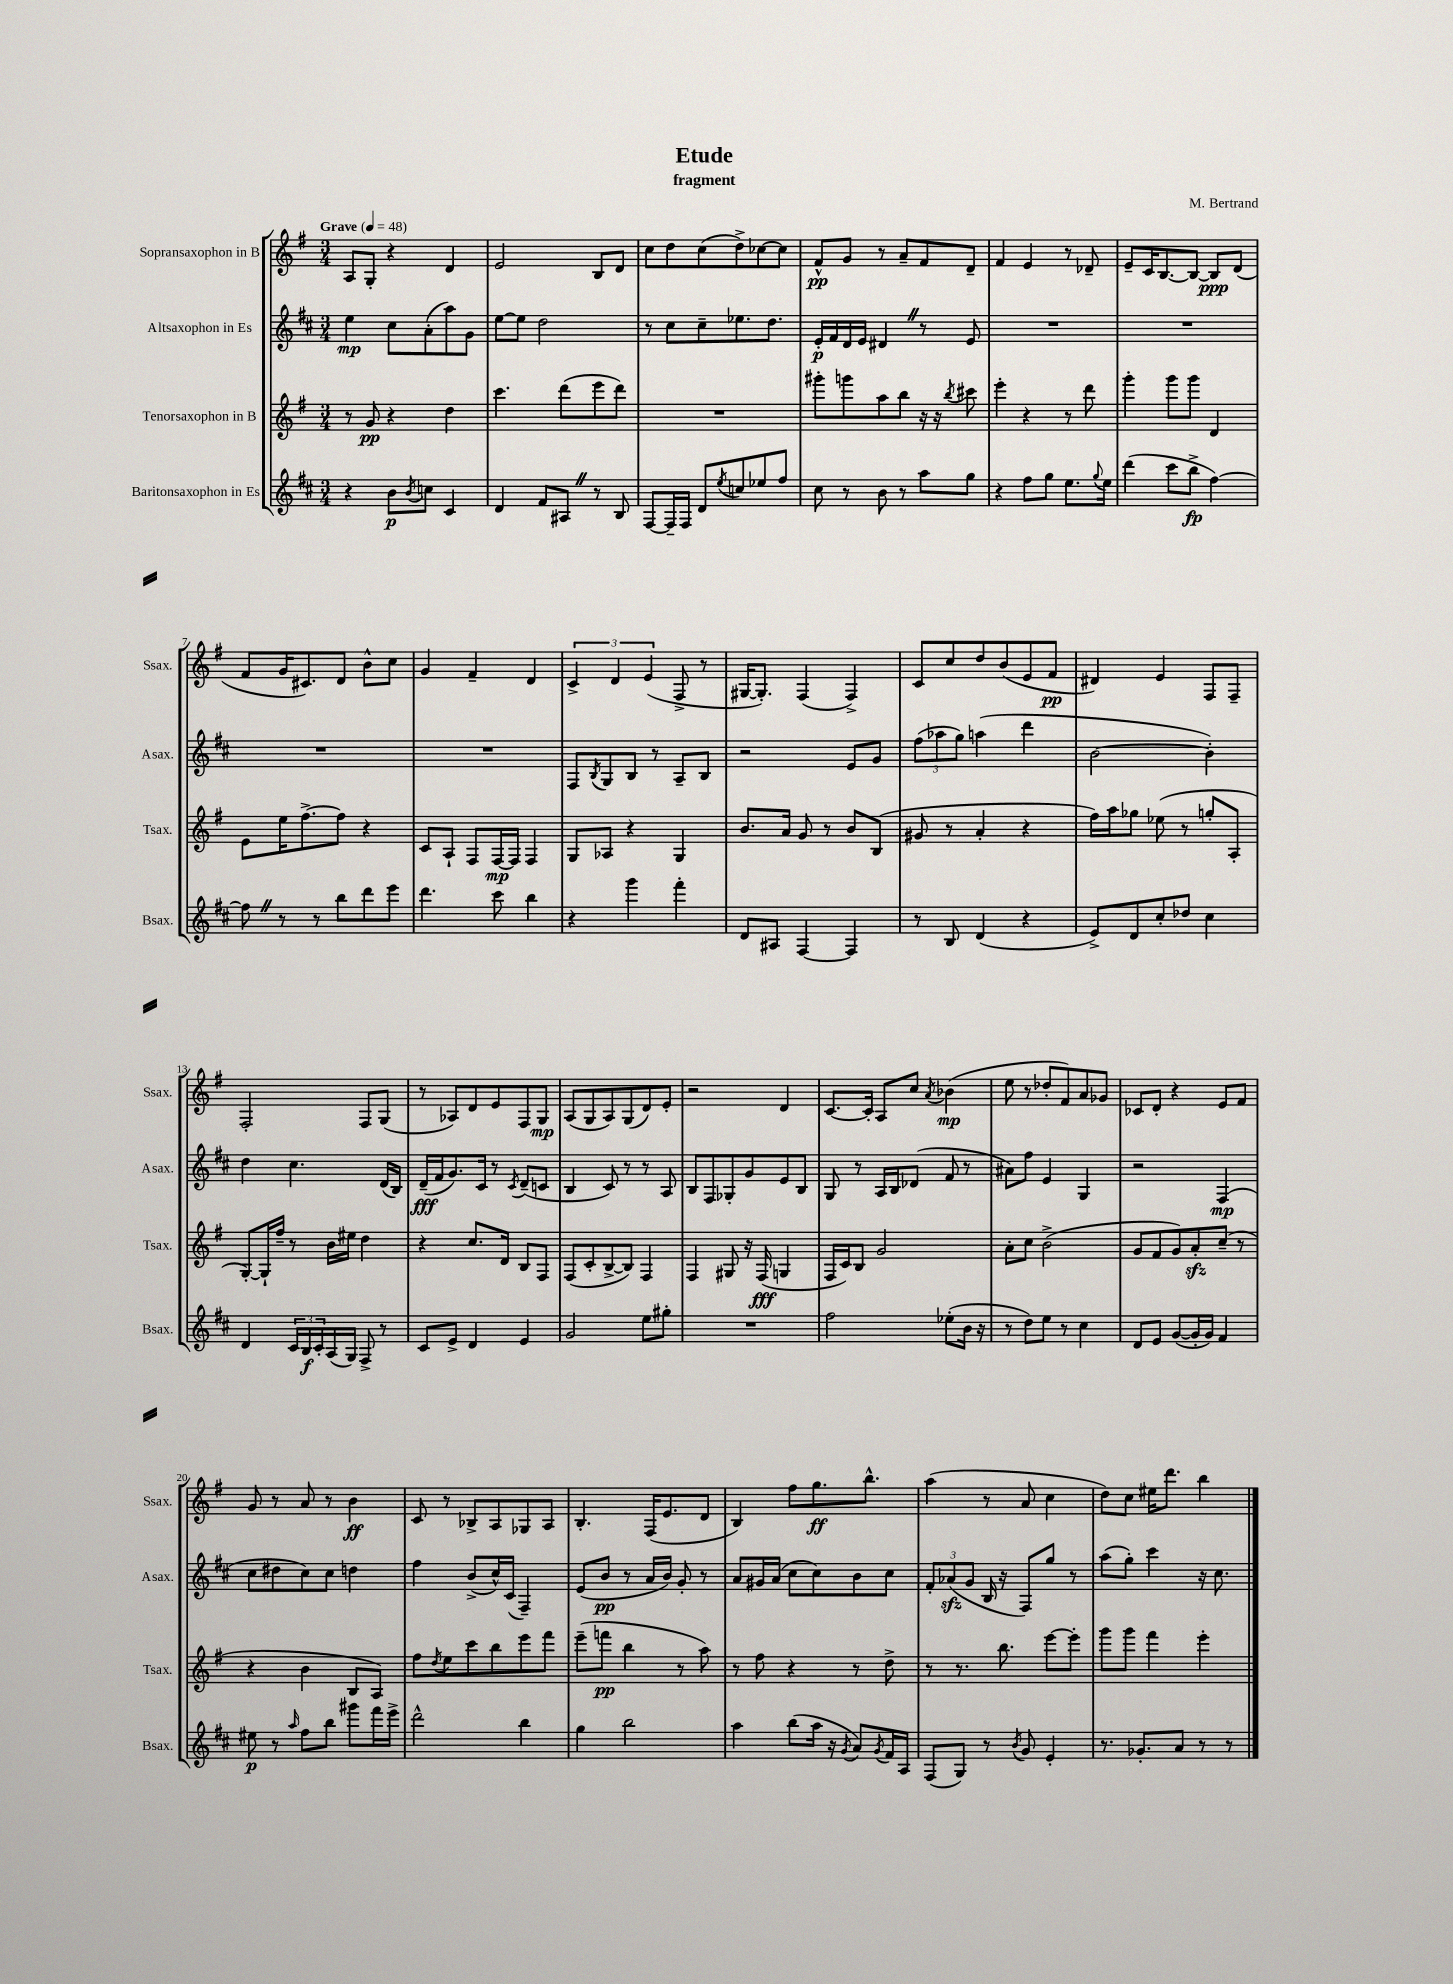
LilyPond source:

\header { title = "Etude" composer = "M. Bertrand" subtitle = "fragment" }
<<
\new StaffGroup <<
\new Staff = "s0" \with { instrumentName = "Sopransaxophon in B" shortInstrumentName = "Ssax." } {
    \clef treble \key g \major \numericTimeSignature \time 3/4 \tempo "Grave" 4 = 48
    a8 g8-. r4 d'4 |
    e'2 b8 d'8 |
    c''8 d''8 c''8( d''8->) ces''8~ ces''8 |
    fis'8-^\pp g'8 r8 a'8-- fis'8 d'8-- |
    fis'4 e'4 r8 des'8-- |
    e'8-- c'16 b8.~ b8~ b8\ppp d'8( |
    fis'8 g'16 cis'8.) d'8 b'8-^ c''8 |
    g'4 fis'4-- d'4 |
    \tuplet 3/2 { c'4-> d'4 e'4( } fis8-> r8 |
    gis16~ gis8.-.) fis4( fis4->) |
    c'8 c''8 d''8 b'8( e'8 fis'8\pp |
    dis'4) e'4 fis8 fis8-- |
    fis2-. fis8 g8( |
    r8 aes8) d'8 e'8 fis8 g8\mp |
    a8( g8 a8) g8( d'8) e'8-. |
    r2 d'4 |
    c'8.~ c'16-. a8 c''8 \acciaccatura { a'8 } bes'4\mp( |
    e''8 r8 des''8-. fis'8) a'8 ges'8 |
    ces'8 d'8-. r4 e'8 fis'8 |
    g'8 r8 a'8 r8 b'4\ff |
    c'8 r8 bes8-> a8 ges8 a8 |
    b4.-. fis16( e'8. d'8 |
    b4) fis''8 g''8.\ff b''8.-^ |
    a''4( r8 a'8 c''4 |
    d''8) c''8 eis''16 d'''8. b''4 \bar "|." |
}
\new Staff = "s1" \with { instrumentName = "Altsaxophon in Es" shortInstrumentName = "Asax." } {
    \clef treble \key d \major \numericTimeSignature \time 3/4
    e''4\mp cis''8 a'8-.( a''8) g'8 |
    e''8~ e''8 d''2 |
    r8 cis''8 cis''8-- ees''8. d''8. |
    e'16-.\p fis'16 d'16 e'16 dis'4 \once \override BreathingSign.text = \markup { \musicglyph "scripts.caesura.straight" } \breathe r8 e'8 |
    R2. |
    R2. |
    R2. |
    R2. |
    fis8 \acciaccatura { b8 } g8 b8 r8 a8-- b8 |
    r2 e'8 g'8 |
    \tuplet 3/2 { fis''8( aes''8 g''8) } a''4( d'''4 |
    b'2~ b'4-.) |
    d''4 cis''4. d'16( b16) |
    d'16--\fff( fis'16 g'8.) cis'16 r8 \acciaccatura { cis'8 } d'8--( c'8 |
    b4 cis'8) r8 r8 a8 |
    b8 fis8 ges8-. g'8 e'8 b8 |
    g8 r8 a16 b16 des'8( fis'8 r8 |
    ais'8) fis''8 e'4 g4 |
    r2 fis4\mp( |
    cis''8 dis''8 cis''8) cis''8 d''4 |
    fis''4 b'8->( cis''16-^) cis'16( fis4--) |
    e'8( b'8\pp r8 a'16 b'16) g'8-. r8 |
    a'8 gis'16 a'16( cis''8 cis''8) b'8 cis''8 |
    \tuplet 3/2 { fis'8-. aes'8\sfz( g'8 } b16 r16 fis8) g''8 r8 |
    a''8( g''8-.) cis'''4 r16 cis''8. \bar "|." |
}
\new Staff = "s2" \with { instrumentName = "Tenorsaxophon in B" shortInstrumentName = "Tsax." } {
    \clef treble \key g \major \numericTimeSignature \time 3/4
    r8 g'8\pp r4 d''4 |
    c'''4. d'''8( e'''8 d'''8) |
    R2. |
    gis'''8-. g'''8 a''8 b''8 r16 r16 \acciaccatura { b''8 } cis'''8 |
    e'''4-. r4 r8 d'''8 |
    g'''4-. g'''8 g'''8 d'4 |
    e'8 e''16 fis''8.~-> fis''8 r4 |
    c'8 a8-! fis8 fis16~\mp fis16 fis4 |
    g8 aes8 r4 g4 |
    b'8. a'16 g'8 r8 b'8 b8( |
    gis'8 r8 a'4-. r4 |
    fis''16) a''16 ges''8 ees''8( r8 g''8-. a8-. |
    g8~-.) g16-! fis''16-- r8 b'16 eis''16 d''4 |
    r4 c''8. d'16 b8 fis8 |
    fis8( c'8-. b8~-> b8) fis4 |
    fis4 gis8 r16 fis16\fff( g4 |
    fis16 c'16) b8 g'2 |
    a'8-. c''8 b'2->( |
    g'8 fis'8 g'8) a'8-.\sfz c''8--( r8 |
    r4 b'4 b8 a8) |
    fis''8 \acciaccatura { d''8 } e''8 c'''8 b''8 e'''8 fis'''8 |
    e'''8--( f'''8\pp b''4 r8 a''8) |
    r8 fis''8 r4 r8 d''8-> |
    r8 r8. b''8. e'''8~ e'''8-. |
    g'''8 g'''8 fis'''4 e'''4-. \bar "|." |
}
\new Staff = "s3" \with { instrumentName = "Baritonsaxophon in Es" shortInstrumentName = "Bsax." } {
    \clef treble \key d \major \numericTimeSignature \time 3/4
    r4 b'8\p \acciaccatura { b'8 } c''8 cis'4 |
    d'4 fis'8 ais8 \once \override BreathingSign.text = \markup { \musicglyph "scripts.caesura.straight" } \breathe r8 b8 |
    fis8~ fis16-- fis16 d'8 \acciaccatura { e''8 } c''8 ees''8 fis''8 |
    cis''8 r8 b'8 r8 a''8 g''8 |
    r4 fis''8 g''8 e''8. \appoggiatura { g''8 } e''16 |
    d'''4( cis'''8 b''8->\fp fis''4~) |
    fis''8 \once \override BreathingSign.text = \markup { \musicglyph "scripts.caesura.straight" } \breathe r8 r8 b''8 d'''8 e'''8 |
    d'''4. cis'''8 b''4 |
    r4 g'''4 fis'''4-. |
    d'8 ais8 fis4~ fis4 |
    r8 b8 d'4( r4 |
    e'8->) d'8 cis''8-. des''8 cis''4 |
    d'4 \tuplet 3/2 { cis'16 b16\f cis'16-. } a16( g16) fis8-> r8 |
    cis'8 e'8-> d'4 e'4 |
    g'2 e''8 gis''8-. |
    R2. |
    fis''2 ees''8-.( b'16 r16 |
    r8 d''8) e''8 r8 cis''4 |
    d'8 e'8 g'8~( g'16-. g'16) fis'4 |
    eis''8\p r8 \grace { a''16 } fis''8 b''8 gis'''8 fis'''16 e'''16-> |
    d'''2-^ b''4 |
    g''4 b''2 |
    a''4 b''8( a''16 r16 \acciaccatura { g'8 } a'8) \acciaccatura { g'8 } fis'16 a16 |
    fis8( g8) r8 \acciaccatura { b'8 } g'8 e'4-. |
    r8. ges'8.-. a'8 r8 r8 \bar "|." |
}
>>
>>
